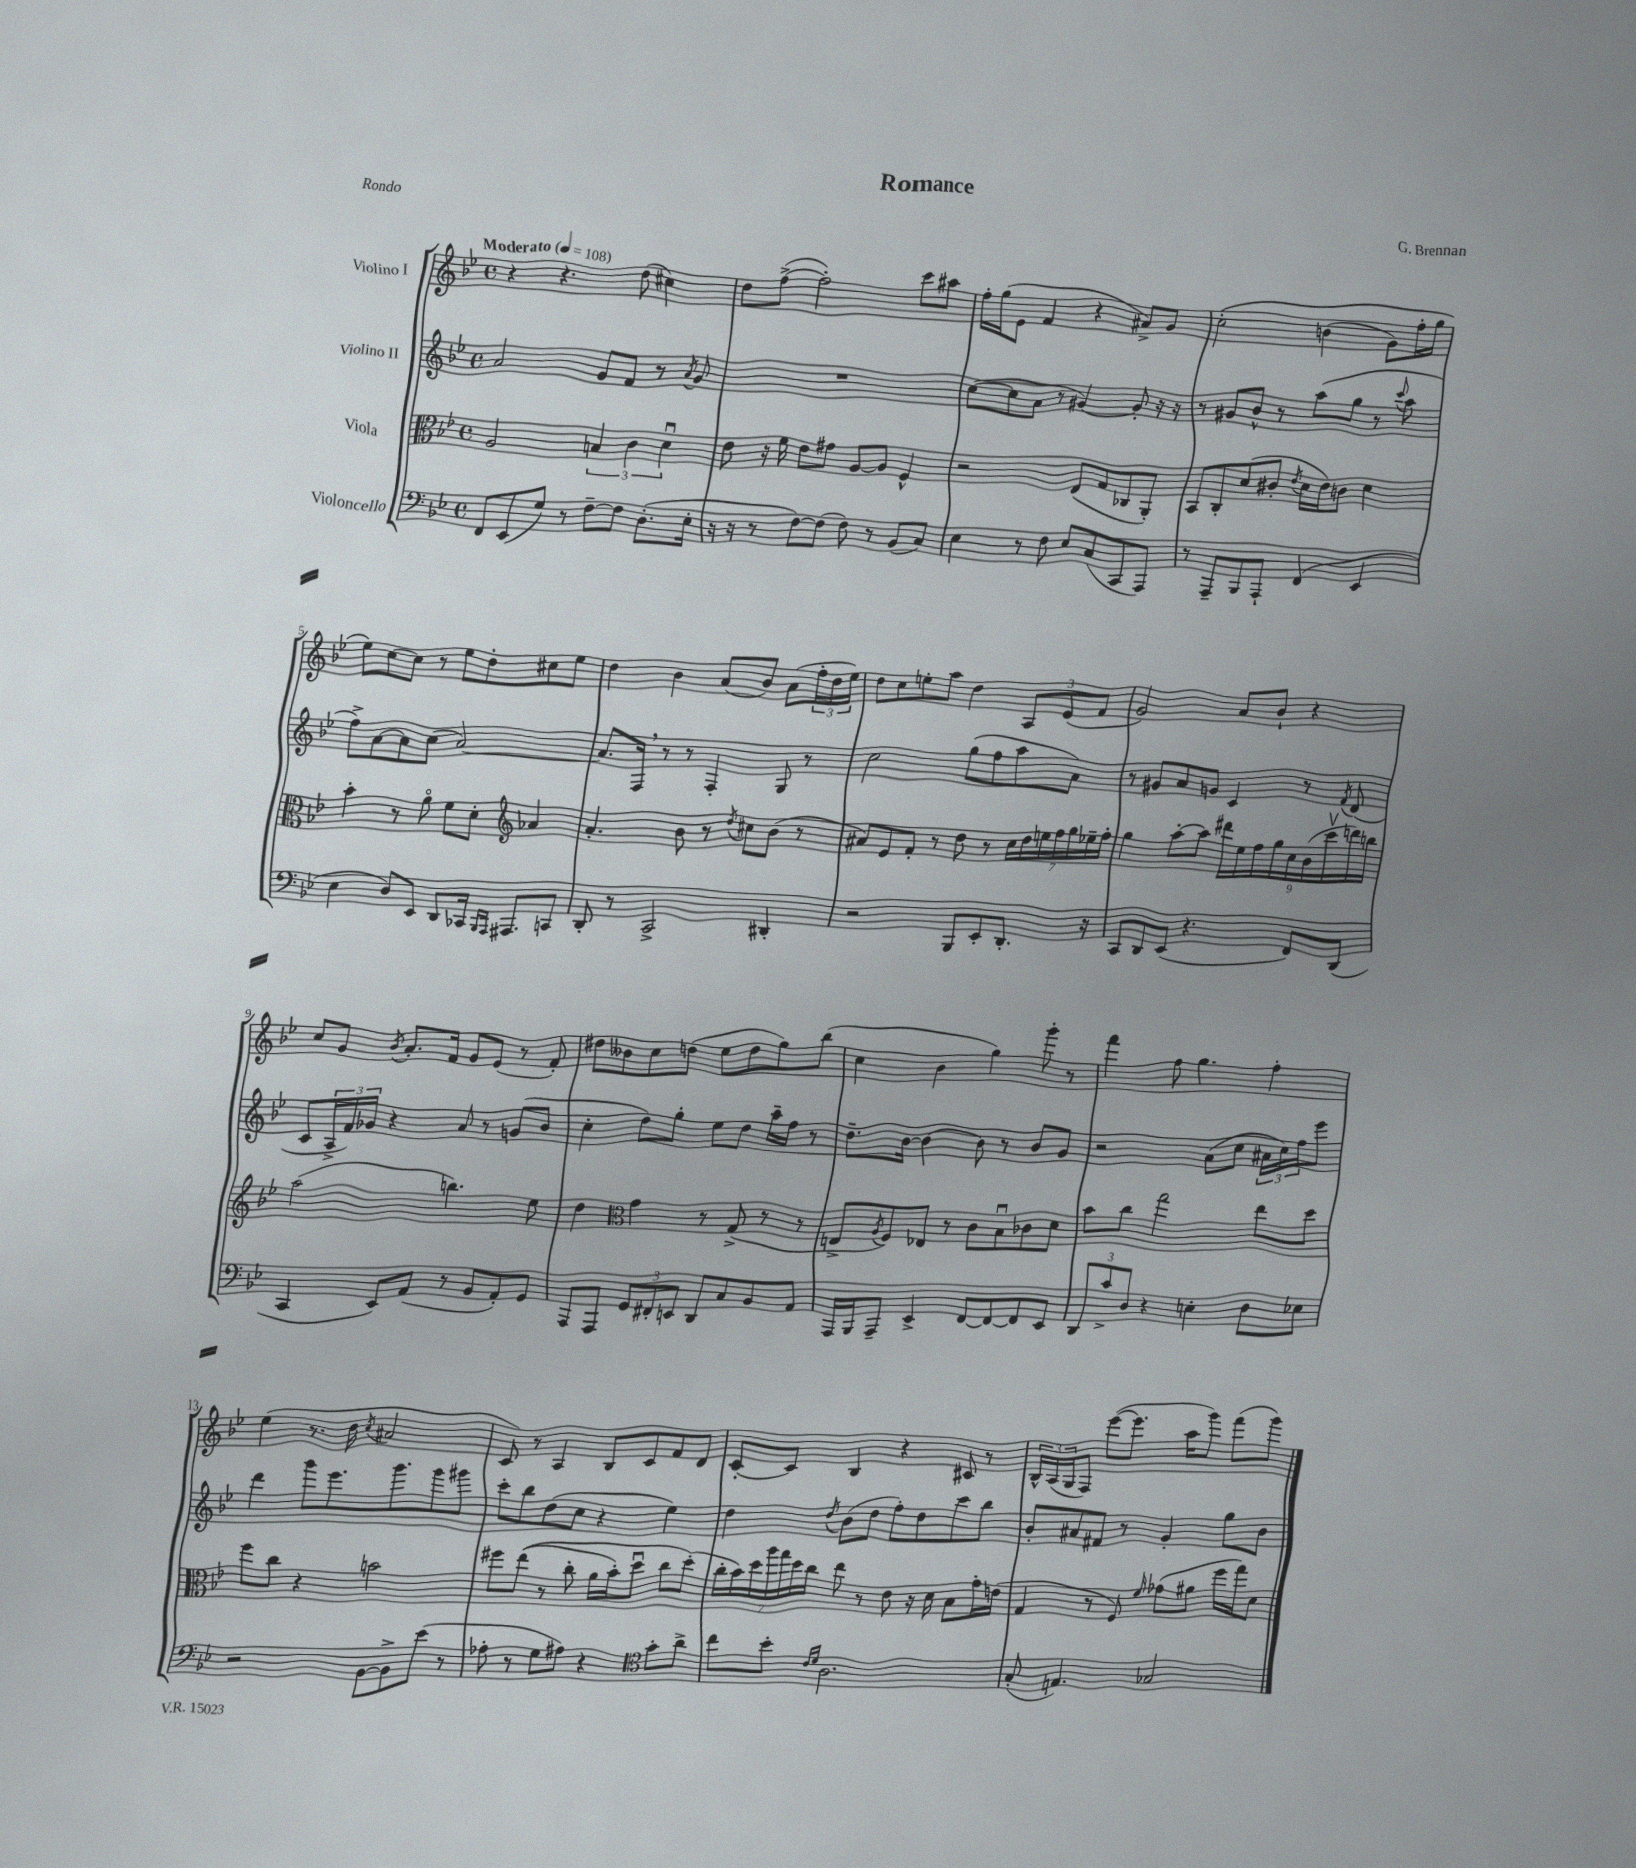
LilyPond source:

\header { title = "Romance" composer = "G. Brennan" piece = "Rondo" }
<<
\new StaffGroup <<
\new Staff = "s0" \with { instrumentName = "Violino I" } {
    \clef treble \key bes \major \defaultTimeSignature \time 4/4 \tempo "Moderato" 4 = 108
    r4 r4. d''8( cis''4) |
    d''8 f''8~->( f''2-.) c'''8 ais''8 |
    f''16-. g''16( ees'8 f'4 r4 ais'8->) g'8 |
    c''2-.\( b'4( g'8) f''16-. g''16 |
    ees''8\) c''8~ c''8 r8 ees''8 d''8-. cis''8 ees''8 |
    d''4 bes'4 a'8( bes'8) a'8( \tuplet 3/2 { f''16-. d''16 ees''16) } |
    d''8 c''8 e''8-. a''8 d''4 \tuplet 3/2 { a8 ees'8( f'8 } |
    g'2) a'8 bes'8-! r4 |
    c''8 g'8 \acciaccatura { bes'8 } a'8.-. f'16 g'8 ees'8( r8 f'8-.) |
    dis''8 beses'8 c''8 d''8( ees''8 d''8 g''8) bes''8( |
    c''4 bes'4 g''4) g'''8-. r8 |
    f'''4 f''8 g''4. f''4-. |
    ees''4( r8. d''16 \acciaccatura { c''8 } ais'2 |
    c'8) r8 a4 bes8 c'8 f'8 d'8 |
    c'8~-. c'8 bes4 r4 cis'8 r8 |
    \tuplet 3/2 { bes16-^ a16( g16 } f8) ees'''8~( ees'''8. a''16 g'''8) f'''8( g'''8) \bar "|." |
}
\new Staff = "s1" \with { instrumentName = "Violino II" } {
    \clef treble \key bes \major \defaultTimeSignature \time 4/4
    a'2 g'8 f'8 r8 \acciaccatura { a'8 } g'8 |
    R1 |
    c''8~( c''8 a'8 r8 gis'4~) gis'8-. r16 r16 |
    r8 gis'8 bes'8-^ r8 a''8( g''8 r8 \appoggiatura { c'''8 } a''8 |
    f''8->) a'8~ a'8 c''8( a'2~) |
    a'8. f16 \breathe r8 r8 f4-. g8 r8 |
    c''2 g''8( f''8 a''8 a'8) |
    r8 gis'8 a'8 g'8 c'4 r8 \acciaccatura { f'8 } d'8( |
    c'8 \tuplet 3/2 { a16-> f'16) ges'16 } r4 a'8 r8 g'8( bes'8 |
    c''4-. d''8) g''8-. ees''8 d''8 a''16-- f''16 r8 |
    d''8.-- bes'16~ bes'4~ bes'8 r8 bes'8 g'8 |
    r2 a'8( c''8 \tuplet 3/2 { ais'16 c''16) f''16 } ees'''8 |
    d'''4 g'''8 ees'''8. g'''8. g'''8 gis'''8 |
    c'''8-. bes''8 d''8( c''8 r4 ees''4) |
    d''4 \acciaccatura { d''8 } bes'8( d''8 f''8-.) d''8 c'''8 bes''8 |
    bes'8-. ais'8 fis'8 r8 g'4-. g''8 bes'8 \bar "|." |
}
\new Staff = "s2" \with { instrumentName = "Viola" } {
    \clef alto \key bes \major \defaultTimeSignature \time 4/4
    a2 \tuplet 3/2 { b4 c'4 d'4\downbow } |
    ees'8 r16 f'16 ees'8 gis'8 a8~ a8 f4-^ |
    r2 ees8( g8 ces8 a,8-.) |
    bes,8 c8-. d'8( cis'8-. \acciaccatura { ees'8 } d'16 ees'16) c'8 d'4 |
    bes'4-. r8 a'8\flageolet f'8 d'8-. \clef treble aes'4 |
    a'4.-. bes'8 r8 \acciaccatura { d''8 } cis''8 bes'8( r8 |
    ais'8) ees'8 f'8-. r8 d''8 r8 \tuplet 7/4 { c''16 d''16 e''16 f''16 g''16 ees''16-- f''16-. } |
    g''4 a''8~-. a''8 \tuplet 9/8 { dis'''16 ees''16 f''16 g''16 c''16 bes'16( c'''16\upbow d'''16) b''16 } |
    a''2( b''4.) ees''8 |
    d''4 \clef alto g'4 r8 g8->( r8 r8 |
    e8-> \acciaccatura { a8 } f8) ees8 r8 c'8 bes8\downbow ces'8 d'8 |
    bes'8 c''8 g''2 ees''8 d''8 |
    f''8 c''8 r4 b'2 |
    fis''8 ees''8(\( r8 c''8-. a'16 bes'16-.) d''8\downbow c''8 d''8-.(\) |
    \tuplet 7/4 { c''16-. bes'16) d''16 a''16 g''16 d''16 c''16 } ees''8 r8 ees'8 r16 d'16 bes8 g'16-. e'16( |
    g4 r8 f8) \grace { f'16 } ges'8( ais'8 f''16 g''16) d'8 \bar "|." |
}
\new Staff = "s3" \with { instrumentName = "Violoncello" } {
    \clef bass \key bes \major \defaultTimeSignature \time 4/4
    f,8 ees,8( g8) r8 f8~-- f8 d8.-.( ees16-. |
    r16 r16 r8 f8~) f8( f8) r8 bes,8( c8) |
    ees4 r8 f8 ees8 c8( c,8 a,,8) |
    r8 a,,8-- bes,,8 a,,8-! f,4( ees,4 |
    ees4 d8) ees,8 d,8 ces,16 \grace { bes,,16 a,,16 } ais,,8. c,8 |
    d,8-. r8 c,2-> dis,4-. |
    r2 bes,,8 ees,8-. d,8.-. r16 |
    c,8 d,8 ees,8( r4. f,8) d,8( |
    c,4 ees,8) a,8( r8 bes,8 a,8-.) g,8 |
    a,,8 a,,8 \tuplet 3/2 { g,8 fis,8-. e,8 } d,8 c8 bes,8 a,8 |
    a,,16 bes,,16 a,,8-- ees,4-> f,8~ f,8~ f,8 ees,8 |
    \tuplet 3/2 { d,8 c'8-> d8 } r4 e4-. d8 ees8 |
    r2 bes,8~ bes,8-> ees'8( r8 |
    aes8-. r8 g8 ais8) r4 \clef tenor g'8-. a'8-> |
    c''8 bes'8-. \grace { c'16 d'16 } a2. |
    g8-.( e4.) ges2 \bar "|." |
}
>>
>>
